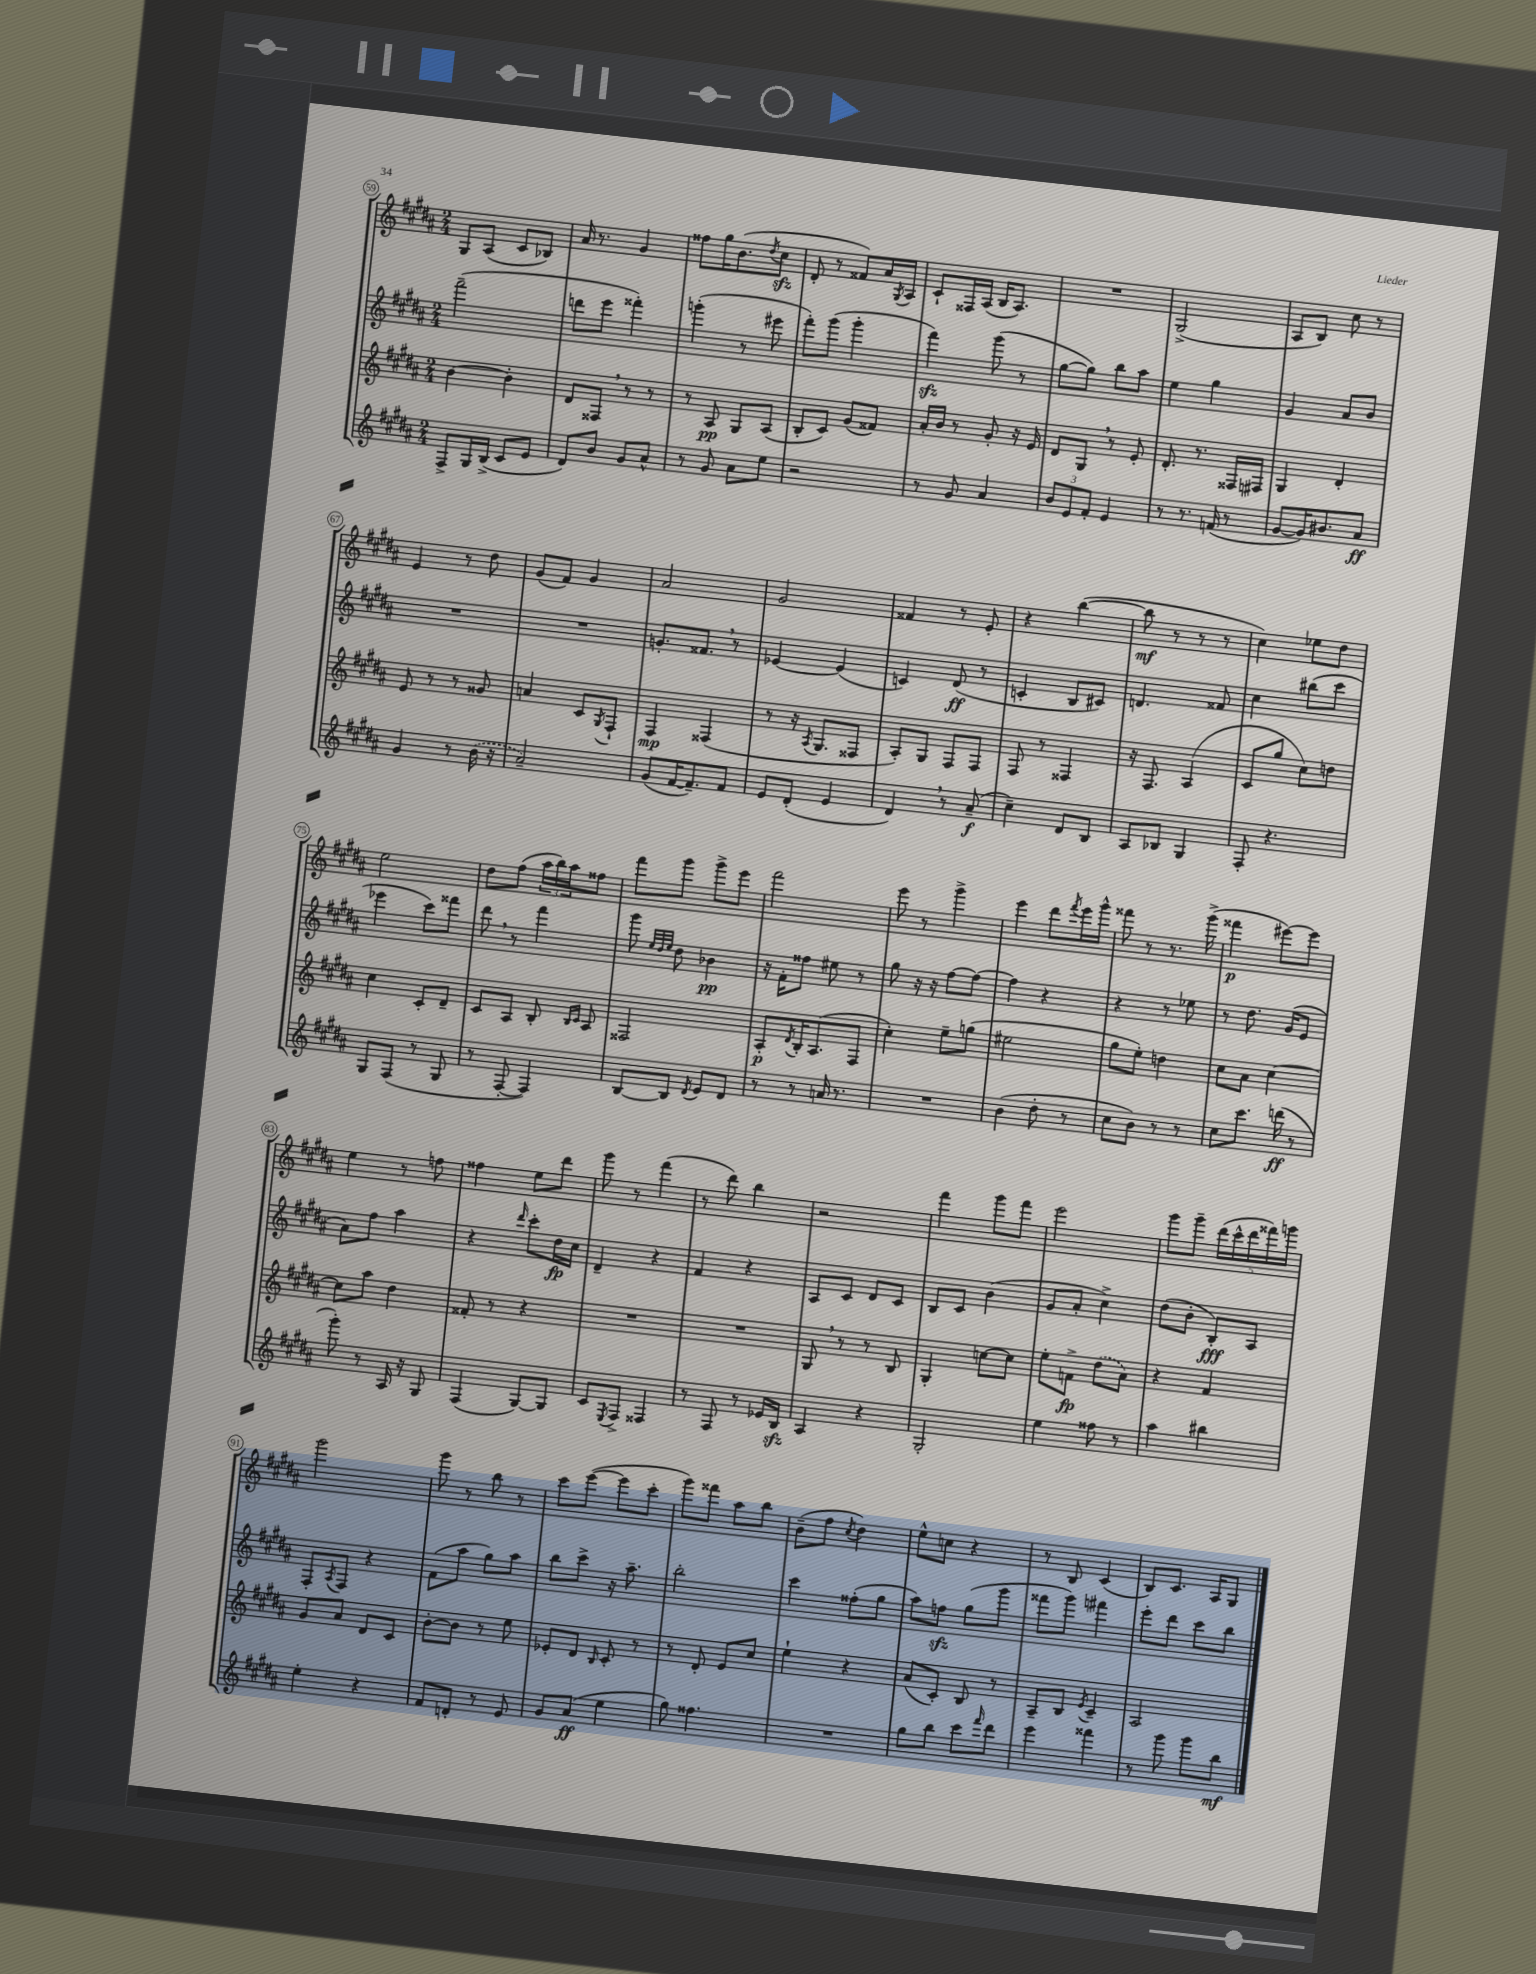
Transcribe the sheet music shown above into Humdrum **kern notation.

**kern	**kern	**kern	**kern
*staff4	*staff3	*staff2	*staff1
*clefG2	*clefG2	*clefG2	*clefG2
*k[f#c#g#d#a#]	*k[f#c#g#d#a#]	*k[f#c#g#d#a#]	*k[f#c#g#d#a#]
*M2/4	*M2/4	*M2/4	*M2/4
8F#^/L	[4b\	(2fff#~\	8G#/L
16G#/L	.	.	(8A#/J
(16B^/JJ	.	.	.
8c#/L	4b'\]	.	8c#/L
8e/J	.	.	8B-/J)
=	=	=	=
8d#/L)	8d#/L	8ddd\L	16a#/
.	.	.	8.r
8b/J	8F##/J	8eee\J	.
8g#/L	8r	4fff##'\)	4g#/
8a#^^/J	8r	.	.
=	=	=	=
8r	8r	(4ggg'\	8ff##\L
8g#/	8A#/	.	16gg#\K
.	.	.	(8.b\
8a#\L	8G#/L	8r	.
.	.	.	8qdd#/
8ee\J	(8A#/J	8eee#\	8cc#\J
=	=	=	=
2r	8B'/L	8fff#'\L)	8d#'/
.	8c#/J)	(8ggg#\J	8r
.	(8g#/L	4ggg#'\	8f##/L)
.	8f##/J)	.	16a#/L
.	.	.	8qG#/
.	.	.	16A#/JJ
=	=	=	=
8r	16a#'/LL	4fff#\)	8c#`/L
.	16b/JJ	.	.
8g#/	8r	.	16F##/L
.	.	.	(16A#/JJ
4a#/	8g#'/	(8ggg#\	16B/LK
.	.	.	8.A#/J)
.	16r	8r	.
.	16e/	.	.
=	=	=	=
12b/L	8d#/L	[8gg#\L	2r
12e/	.	.	.
.	8G#/J	8gg#\]J)	.
12f#'/J	.	.	.
4e/	8r	8bb\L	.
.	8e'/	8aa#\J	.
=	=	=	=
8r	8.d#'/	4ee\	(2G#^/
8.r	.	.	.
.	8.r	.	.
.	.	4gg#\	.
(16f/	.	.	.
8r	16F##/LL	.	.
.	16F#/JJ	.	.
=	=	=	=
[8g#/L	4G#/	4g#/	8A#/L
16g#/]K)	.	.	8B/J)
8.b#/	.	.	.
.	4d#'/	8a#/L	8cc#\
8a#/J	.	8b/J	8r
=	=	=	=
4g#/	8e/	2r	4e/
.	8r	.	.
8r	8r	.	8r
(16b\	8g##/	.	8dd#\
16r	.	.	.
=	=	=	=
2a#~/)	4a/	2r	(8g#/L
.	.	.	8f#/J)
.	8c#/L	.	4g#/
.	8qG#/	.	.
.	8F#`/J	.	.
=	=	=	=
(8g#/L	4F#/	8.g'/L	2a#/
[16f#/K	.	.	.
8.f#~/])	.	8.f##/J	.
.	(4F##/	.	.
8f#/J	.	8r	.
=	=	=	=
8e/L	8r	[4e-/	2g#/
(8d#'/J	16r	.	.
.	8qA#/	.	.
.	8.G#/L	.	.
4e/	.	(4e-/]	.
.	8F##/J	.	.
=	=	=	=
4d#/)	8A#'/L)	4c/)	4f##/
.	8G#/J	.	.
8r	8F#/L	(8d#/	8r
(8a#~/	8F#/J	8r	8e'/
=	=	=	=
4cc#~\)	8F#/	4c'/	4r
.	8r	.	.
8d#/L	4F##/	8B/L	([4bb\
8B/J	.	8c#/J)	.
=	=	=	=
8A#/L	16r	4.d/	8bb\]
.	8.F#/	.	.
8B-/J	.	.	8r
4G#/	(4A#/	.	8r
.	.	8f##/	8r
=	=	=	=
8F#'/	8c#/L	4cc#\	4cc#\)
4.r	8gg#/J	.	.
.	8cc#\L)	(8bb#\L	8ee-\L
.	8dd\J	8ccc#\J	8dd#\J
=	=	=	=
8G#/L	4cc#\	4eee-\	2ee\
(8F#/J	.	.	.
8r	8c#'/L	8ccc#\L)	.
8G#/	8d#~/J	8fff##\J	.
=	=	=	=
8r	8c#/L	8ddd#\	8dd#\L
[8F#'/	8A#/J	8r	(8ff#\J
4F#/])	8B'/	4fff#\	24aa#\LL
.	.	.	24bb\)
.	.	.	24aa#\J
.	16qqB/LL	.	.
.	16qqc#/JJ	.	.
.	8A#/	.	8ff##\J
=	=	=	=
[8B/L	2F##/	8ggg#\	8fff#\L
.	.	32qqee/LLL	.
.	.	32qqdd#/	.
.	.	32qqee/JJJ	.
8B/]J	.	8dd#\	8ggg#\J
8qd#/	.	.	.
8e/L	.	4b-\	8ggg#^\L
8d#/J	.	.	8eee\J
=	=	=	=
8r	8A#'/L	16r	2fff#\
.	.	16f#'\LK	.
.	8qd#/	.	.
8r	16B'/K	8ff##\J	.
.	(8.A#/	.	.
16a/	.	8ee#\	.
8.r	.	.	.
.	8F#/J	8r	.
=	=	=	=
2r	4cc#'\)	8gg#\	8eee\
.	.	16r	8r
.	.	16r	.
.	8ee~\L	[8ff#\L	4ggg#^\
.	(8gg\J	8ff#\_J	.
=	=	=	=
(4b\	2ee#\	4ff#\]	4eee\
8dd#'\	.	4r	8ddd#\L
.	.	.	8qfff#/
8r	.	.	16eee\L
.	.	.	16ggg#^^\JJ
=	=	=	=
8cc#\L	8gg#\L	4r	8fff##\
8b\J)	8ee'\J)	.	8r
8r	4dd\	8r	8.r
8r	.	8ee-\	.
.	.	.	(16ggg#^\
=	=	=	=
8cc#\L	8cc#\L	8r	4fff##\
8.ccc#\J	8a#\J	8.dd#\	.
.	[4cc#\	.	[8eee#\L)
(16ddd\	.	(16g#/LK	.
8r	.	8e/J	8eee#\]J
=	=	=	=
8ggg#'\)	8cc#\]L	8a#\L)	4ee\
8r	8aa#\J	8ff#\J	.
16A#/	4dd#\	4aa#\	8r
16r	.	.	.
8G#/	.	.	8ff\
=	=	=	=
(4F#/	8f##'/	4r	4ff##\
.	8r	.	.
.	.	16qqddd#/	.
[8G#/L)	4r	8ccc#'\L	8ee\L
8G#/]J	.	16dd#\L	8ddd#\J
.	.	16cc#\JJ	.
=	=	=	=
8c#/L	2r	4d#~/	8ggg#\
8qE/	.	.	.
8F#^/J	.	.	8r
4F##/	.	4r	(4fff#\
=	=	=	=
8r	2r	4f#/	8r
8F#/	.	.	8ddd#\)
8r	.	4r	4bb\
16e-/LL	.	.	.
16B/JJ	.	.	.
=	=	=	=
4A#/	8G#/	8A#/L	2r
.	8r	8c#/J	.
4r	8r	8d#/L	.
.	8B/	8c#/J	.
=	=	=	=
2G#'/	4G#'/	8B/L	4fff#\
.	.	8c#/J	.
.	[8cc\L	(4b\	8ggg#\L
.	8cc\]J	.	8fff#\J
=	=	=	=
4ee\	8ee'\L	8g#/L	2eee\
.	8f^\J	8a#'/J	.
8ff##\	(8dd#\L	4cc#^\)	.
8r	8a#\J)	.	.
=	=	=	=
4aa#\	4r	(8dd#\L	8ggg#\L
.	.	8b'\J	8ggg#~\J
4bb#\	4f#/	8B'/L)	(20ddd#\LL
.	.	.	20ccc#^^\
.	.	.	20ddd#\
.	.	8A#/J	.
.	.	.	20fff##\)
.	.	.	20ggg\JJ
=	=	=	=
4ee'\	8g#/L	8F#'/L	2ggg#\
.	.	8qA#/	.
.	8a#/J	8F#/J	.
4r	8d#/L	4r	.
.	8c#/J	.	.
=	=	=	=
8f#/L	[8b'\L	(8f#\L	8ggg#\
8d'/J	8b\]J	8aa#\J	8r
8r	8r	8gg#\L)	8bb\
8e/	8ee\	8aa#\J	8r
=	=	=	=
8g#/L	8e-'/L	8bb\L	8ccc#\L
(8a#/J	8d#/J	8ccc#^\J	([8eee\J
.	16qqB/	.	.
4ee\	8c#'/	16r	8eee\]L
.	.	8.aa#~\	.
.	8r	.	8ccc#'\J
=	=	=	=
8gg#\)	8r	2bb'\	8ggg#\L)
4.ff##\	8d#'/	.	8fff##\J
.	8e/L	.	8aa#\L
.	8cc#/J	.	8bb\J
=	=	=	=
2r	4ee`\	4ccc#\	(8b~\L
.	.	.	8ff#\J
.	.	.	8qcc#/
.	4r	(8ff##'\L	4dd#\)
.	.	8gg#\J	.
=	=	=	=
8gg#\L	(8a#/L	8aa#\L)	8ee^^\L
8bb\J	8c#'/J)	8ff\J	8cc\J
8ccc#\L	8B/	(8gg#\L	4r
16qqfff#/	.	.	.
8ddd#\J	8r	8ggg#\J	.
=	=	=	=
4eee\	8A#~/L	8fff##\L	8r
.	8B/J	8ggg#\J)	8B/
.	8qe/	.	.
4fff##\	4c#~/	4fff#\	(4c#/
=	=	=	=
8r	2A#/	8eee'\L	8B/L)
8ggg#\	.	8ddd#\J	8.c#/J
8ggg#\L	.	8ccc#\L	.
.	.	.	16A#/LK
8bb\J	.	8bb\J	8G#/J
==	==	==	==
*-	*-	*-	*-
